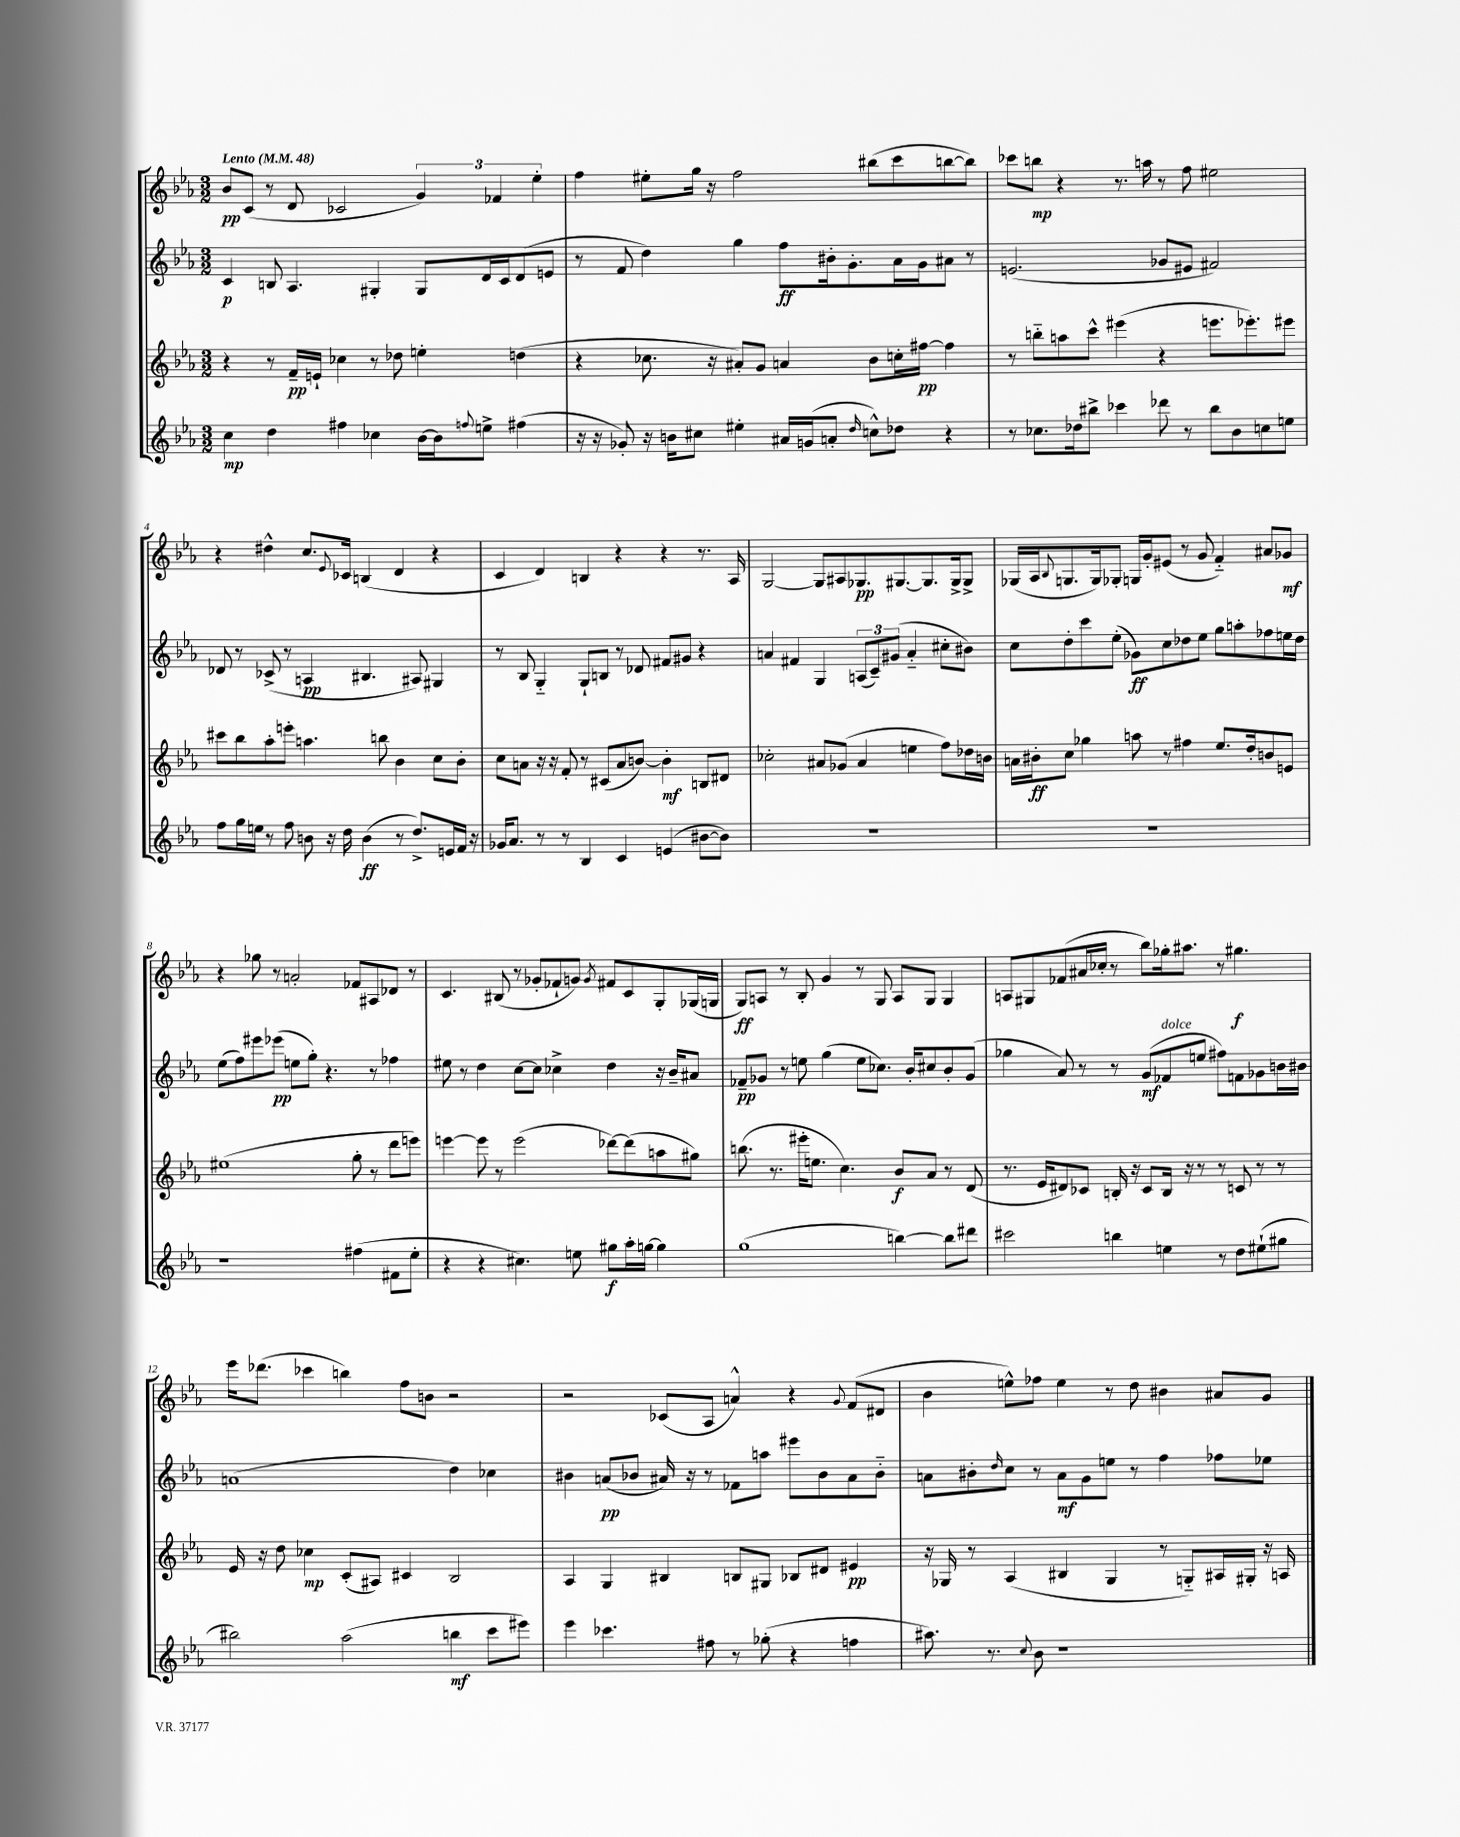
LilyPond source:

<<
\new StaffGroup <<
\new Staff = "s0" {
    \clef treble \key ees \major \numericTimeSignature \time 3/2 \tempo "Lento" 4 = 48
    bes'8\pp c'8( r8 d'8 ces'2 \tuplet 3/2 { g'4) fes'4 ees''4-. } |
    f''4 eis''8-. g''16 r16 f''2 bis''8( c'''8 b''8~ b''8) |
    ces'''8 b''8\mp r4 r8. a''16 r8 f''8 eis''2 |
    r4 dis''4-^ c''8. \appoggiatura { ees'8 } ces'16 b4( d'4 r4 |
    c'4 d'4) b4 r4 r4 r8. aes16 |
    g2~ g8 ais8 ges8.\pp gis8.~ gis8. gis16-> gis8-> |
    ges16( aes16 \appoggiatura { bes8 } g8. g16) ges8-. g16 g'16-. eis'8( r8 g'8 f'4-_) ais'8 ges'8\mf |
    r4 ges''8 r8 a'2-. fes'8 ais8 des'8 r8 |
    c'4. bis8( r8 ges'8-. fes'8-! g'8) \acciaccatura { g'8 } fis'8 c'8 g8-. ges16( g16 |
    g8\ff) a8 r8 bes8-. g'4 r8 g8 a8 g8 g4 |
    a8 gis8 fes'8( ais'16 ces''16-. r8 bes''8) ges''16-. ais''8. r8 gis''4.\f |
    ees'''16 des'''8.( ces'''4 b''4) f''8 b'8 r2 |
    r2 ces'8( aes8 a'4-^) r4 \appoggiatura { g'8 } f'8( dis'8 |
    bes'4 e''8-^) fes''8 e''4 r8 d''8 bis'4 ais'8 g'8 \bar "|." |
}
\new Staff = "s1" {
    \clef treble \key ees \major \numericTimeSignature \time 3/2
    c'4\p b8 aes4. gis4-. gis8 d'16 c'16 d'8( e'8 |
    r8 f'8 d''4) g''4 f''8\ff bis'16-. g'8.-. aes'16 g'16 ais'8 r8 |
    e'2.( ges'8 eis'8 fis'2) |
    des'8 r8 ces'8->( r8 a4\pp bis4. ais8) gis4 |
    r8 bes8 g4-_ g8-! b8 r8 des'8 fis'8 gis'8 r4 |
    a'4 fis'4 g4 \tuplet 3/2 { a8( c'8--) gis'8( } a'4-_ cis''8-. bis'8) |
    c''8 d''8-. c'''8 ees''8-.( ges'8\ff) c''8 des''8 ees''8 g''8 a''8-. fes''8 e''16 des''16 |
    ees''8( f''8) eis'''8 ees'''8\pp( e''8 g''8-.) r4. r8 fes''4 |
    eis''8 r8 d''4 c''8~ c''8 ces''4-> d''4 r16 bes'16-- ais'8 |
    fes'8--\pp ges'8 r8 e''8 g''4( e''8 ces''8.) bes'16-. cis''8 bes'8-. ges'8( |
    ges''4 aes'8) r8 r8 g'8\mf( fes'8^\markup { \italic "dolce" } e''8 fis''8) f'8 ges'8 b'16 bis'16 |
    a'1( d''4) ces''4 |
    bis'4 a'8\pp( bes'8 ais'16) r16 r8 fes'8 a''8 eis'''8 bes'8 ais'8 bes'8-_ |
    a'8 bis'8-. \grace { d''16 } c''8 r8 a'8\mf g'8 e''8 r8 f''4 fes''8 ees''8 \bar "|." |
}
\new Staff = "s2" {
    \clef treble \key ees \major \numericTimeSignature \time 3/2
    r4 r8 f'16--\pp e'16-! ces''4 r8 des''8 e''4-. d''4( |
    r4 ces''8. r16 ais'8-.) g'8 a'4 bes'8 c''16-. fis''16~\pp fis''4 |
    r8 b''8-_ a''8 c'''8-^ eis'''4( r4 e'''8. ees'''8.-.) eis'''8 |
    cis'''8 bes''8 aes''8-. e'''8-. a''4. b''8 bes'4 c''8 bes'8-. |
    c''8 a'8 r16 r16 f'8-. r8 cis'8( a'8 b'8~) b'4-.\mf b8 dis'8 |
    ces''2-. ais'8 ges'8( ais'4 e''4 f''8) des''16 b'16 |
    a'16 bis'16-.\ff c''8 ges''4 a''8 r8 fis''4 ees''8. d''16-. b'8 e'8 |
    eis''1( g''8-. r8 d'''8 e'''8) |
    e'''4~ e'''8 r8 e'''2( des'''8~) des'''8( a''8 gis''8) |
    b''8.( r8. eis'''16-. e''8. c''4.) bes'8\f aes'8 r8 d'8( |
    r8. ees'16 dis'8) ces'8 b16-. r16 ces'8 b16 r16 r8 r8 c'8 r8 r8 |
    ees'16 r16 d''8 ces''4\mp c'8-.( ais8) cis'4 bes2 |
    aes4 g4 bis4 b8 gis8 bes8 dis'8 eis'4\pp |
    r16 ges16 r8 aes4( bis4 ges4 r8 g8-_) ais16 gis16-. r16 a16 \bar "|." |
}
\new Staff = "s3" {
    \clef treble \key ees \major \numericTimeSignature \time 3/2
    c''4\mp d''4 fis''4 ces''4 bes'16~ bes'16 \appoggiatura { f''8 } e''8-> fis''4( |
    r16 r16 ges'8-.) r16 b'16 cis''8 eis''4-. ais'16 g'16( a'8-. \grace { d''16 } c''8-^) des''8 r4 |
    r8 ces''8. des''16 bis''8-> ces'''4 des'''8 r8 bis''8 bes'8 c''8 e''8 |
    f''8 g''16 e''16 r8 f''8 b'8 r16 d''16 b'4\ff( r8 d''8.->) e'16 f'16 r16 |
    ges'16 aes'8. r8 r8 bes4 c'4 e'4( bis'8~ bis'8) |
    R1. |
    R1. |
    r1 fis''4( fis'8 ees''8-. |
    r4 r4 cis''4.) e''8 gis''8\f aes''16-. g''16~ g''4 |
    g''1( b''4~) b''8 dis'''8 |
    cis'''2 b''4 e''4 r8 d''8 eis''8-!( gis''8 |
    bis''2) aes''2( b''4\mf c'''8 eis'''8) |
    ees'''4 ces'''4. fis''8 r8 ges''8-.( r4 f''4 |
    ais''8.) r8. \appoggiatura { c''8 } bes'8 r1 \bar "|." |
}
>>
>>
